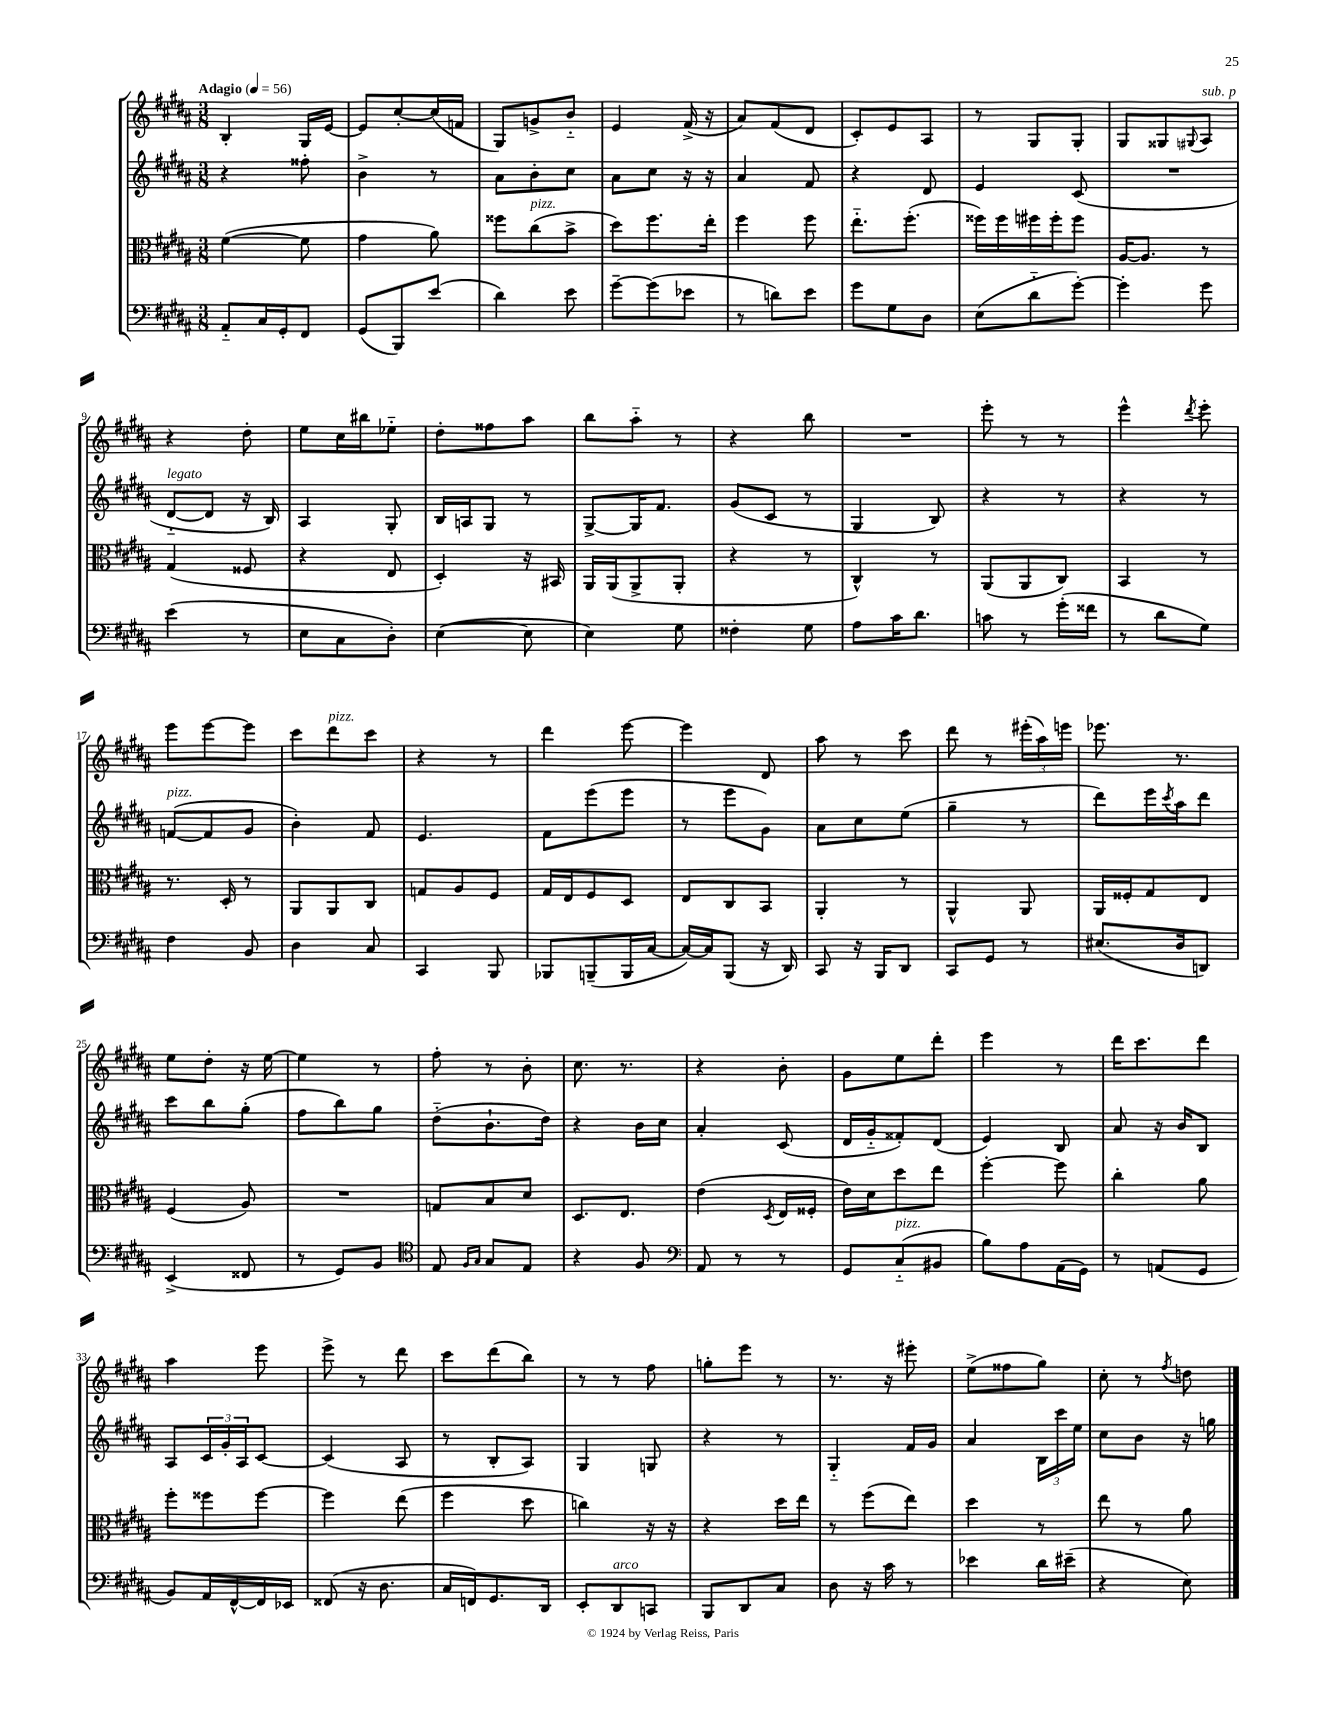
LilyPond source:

<<
\new StaffGroup <<
\new Staff = "s0" {
    \clef treble \key b \major \numericTimeSignature \time 3/8 \tempo "Adagio" 4 = 56
    b4-. gis16 e'16~ |
    e'8 cis''8~-. cis''16( f'16 |
    gis8) g'8-> b'8-_ |
    e'4 fis'16->( r16 |
    ais'8) fis'8( dis'8 |
    cis'8-.) e'8 ais8 |
    r8 gis8 gis8-. |
    gis8 gisis8 \appoggiatura { gis8 } ais8^\markup { \italic "sub. p" } |
    r4 dis''8-. |
    e''8 cis''16 bis''16 ees''8-_ |
    dis''8-. fisis''8 ais''8 |
    b''8 ais''8-_ r8 |
    r4 b''8 |
    R4. |
    e'''8-. r8 r8 |
    e'''4-^ \acciaccatura { dis'''8 } e'''8-. |
    e'''8 e'''8~ e'''8 |
    cis'''8 dis'''8^\markup { \italic "pizz." } cis'''8 |
    r4 r8 |
    dis'''4 e'''8~ |
    e'''4 dis'8 |
    ais''8 r8 cis'''8 |
    dis'''8 r8 \tuplet 3/2 { eis'''16-.( ais''16) e'''16 } |
    ees'''8. r8. |
    e''8 dis''8-. r16 e''16~ |
    e''4 r8 |
    fis''8-. r8 b'8-. |
    cis''8. r8. |
    r4 b'8-. |
    gis'8 e''8 dis'''8-. |
    e'''4 r8 |
    dis'''16 cis'''8. dis'''8 |
    ais''4 e'''8 |
    e'''8-> r8 dis'''8 |
    cis'''8 dis'''8( b''8) |
    r8 r8 fis''8 |
    g''8-. e'''8 r8 |
    r8. r16 eis'''8-. |
    e''8->( fisis''8 gis''8) |
    cis''8-. r8 \acciaccatura { fis''8 } d''8 \bar "|." |
}
\new Staff = "s1" {
    \clef treble \key b \major \numericTimeSignature \time 3/8
    r4 fisis''8-. |
    b'4-> r8 |
    ais'8 b'8-. cis''8 |
    ais'8 cis''8 r16 r16 |
    ais'4 fis'8 |
    r4 dis'8 |
    e'4 cis'8( |
    R4. |
    dis'8~-_^\markup { \italic "legato" } dis'8 r16 b16) |
    ais4 gis8-. |
    b16 a16 gis8 r8 |
    gis8~-> gis16 fis'8. |
    gis'8( cis'8 r8 |
    gis4 b8) |
    r4 r8 |
    r4 r8 |
    f'8~^\markup { \italic "pizz." }( f'8 gis'8 |
    b'4-.) fis'8 |
    e'4. |
    fis'8 e'''8( e'''8 |
    r8 e'''8 gis'8) |
    ais'8 cis''8 e''8( |
    gis''4-- r8 |
    dis'''8) e'''16 \acciaccatura { cis'''8 } ais''16 dis'''8 |
    cis'''8 b''8 gis''8-.( |
    fis''8 b''8) gis''8 |
    dis''8-_( b'8.-! dis''16) |
    r4 b'16 cis''16 |
    ais'4-. cis'8( |
    dis'16 gis'16-_ fisis'8-.) dis'8( |
    e'4) b8 |
    ais'8 r16 b'16 b8 |
    ais8 \tuplet 3/2 { cis'16 gis'16-. ais16 } cis'8~ |
    cis'4( ais8 |
    r8 b8-. ais8) |
    gis4 g8 |
    r4 r8 |
    gis4-_ fis'16 gis'16 |
    ais'4 \tuplet 3/2 { b16 cis'''16 e''16 } |
    cis''8 b'8 r16 g''16 \bar "|." |
}
\new Staff = "s2" {
    \clef alto \key b \major \numericTimeSignature \time 3/8
    fis'4~( fis'8 |
    gis'4 ais'8) |
    fisis''8 cis''8^\markup { \italic "pizz." }( b'8-> |
    dis''8) fis''8. e''16-. |
    fis''4 fis''8 |
    e''8.-_ fis''8.-.( |
    fisis''16) fisis''16 fis''16 fis''16-. fis''8 |
    ais16~ ais8. r8 |
    gis4( fisis8 |
    r4 e8 |
    dis4-.) r16 bis,16 |
    ais,16 ais,16( ais,8-> ais,8-. |
    r4 r8 |
    cis4-^) r8 |
    ais,8( ais,8 cis8) |
    b,4 r8 |
    r8. dis16-. r8 |
    ais,8 ais,8 cis8 |
    g8 ais8 fis8 |
    gis16 e16 fis8 dis8 |
    e8 cis8 b,8 |
    ais,4-. r8 |
    ais,4-^ ais,8 |
    ais,16 fisis16-. gis8 e8 |
    fis4( ais8) |
    R4. |
    g8 b8 dis'8 |
    dis8. e8. |
    e'4( \acciaccatura { dis8 } e16 fisis16-. |
    e'16) dis'16 dis''8 e''8 |
    fis''4~-. fis''8 |
    cis''4-. ais'8 |
    fis''8-. fisis''8 fisis''8~ |
    fisis''4 e''8( |
    fis''4 dis''8 |
    c''4) r16 r16 |
    r4 dis''16 e''16 |
    r8 fis''8( e''8) |
    dis''4 r8 |
    e''8 r8 ais'8 \bar "|." |
}
\new Staff = "s3" {
    \clef bass \key b \major \numericTimeSignature \time 3/8
    ais,8-_ cis16 gis,16-. fis,8 |
    gis,8( b,,8) e'8( |
    dis'4) e'8 |
    gis'8~-- gis'8( ees'8 |
    r8 d'8) e'8 |
    gis'8 gis8 dis8 |
    e8( dis'8-_ gis'8~-.) |
    gis'4-. gis'8 |
    e'4( r8 |
    e8 cis8 dis8-.) |
    e4~( e8 |
    e4) gis8 |
    fisis4-. gis8 |
    ais8 cis'16 dis'8. |
    c'8 r8 gis'16-.( fisis'16 |
    r8 dis'8 gis8) |
    fis4 b,8 |
    dis4 cis8 |
    cis,4 b,,8 |
    bes,,8 b,,8--( b,,16 cis16~ |
    cis16~) cis16 b,,8( r16 dis,16) |
    cis,8 r16 b,,16 dis,8 |
    cis,8 gis,8 r8 |
    eis8.( dis16 d,8) |
    e,4->( fisis,8 |
    r8 gis,8) b,8 |
    \clef tenor e8 \grace { fis16 gis16 } gis8 e8 |
    r4 fis8 |
    \clef bass ais,8 r8 r8 |
    gis,8 cis8-_^\markup { \italic "pizz." }( bis,8 |
    b8) ais8 ais,16( gis,16) |
    r8 a,8( gis,8 |
    b,8) ais,16 fis,16~-^ fis,16 ees,16 |
    fisis,8( r16 dis8. |
    cis16 f,16) gis,8. dis,16 |
    e,8-. dis,8^\markup { \italic "arco" } c,8 |
    b,,8 dis,8 cis8 |
    dis8 r16 cis'16 r8 |
    ees'4 dis'16 eis'16--( |
    r4 e8) \bar "|." |
}
>>
>>
